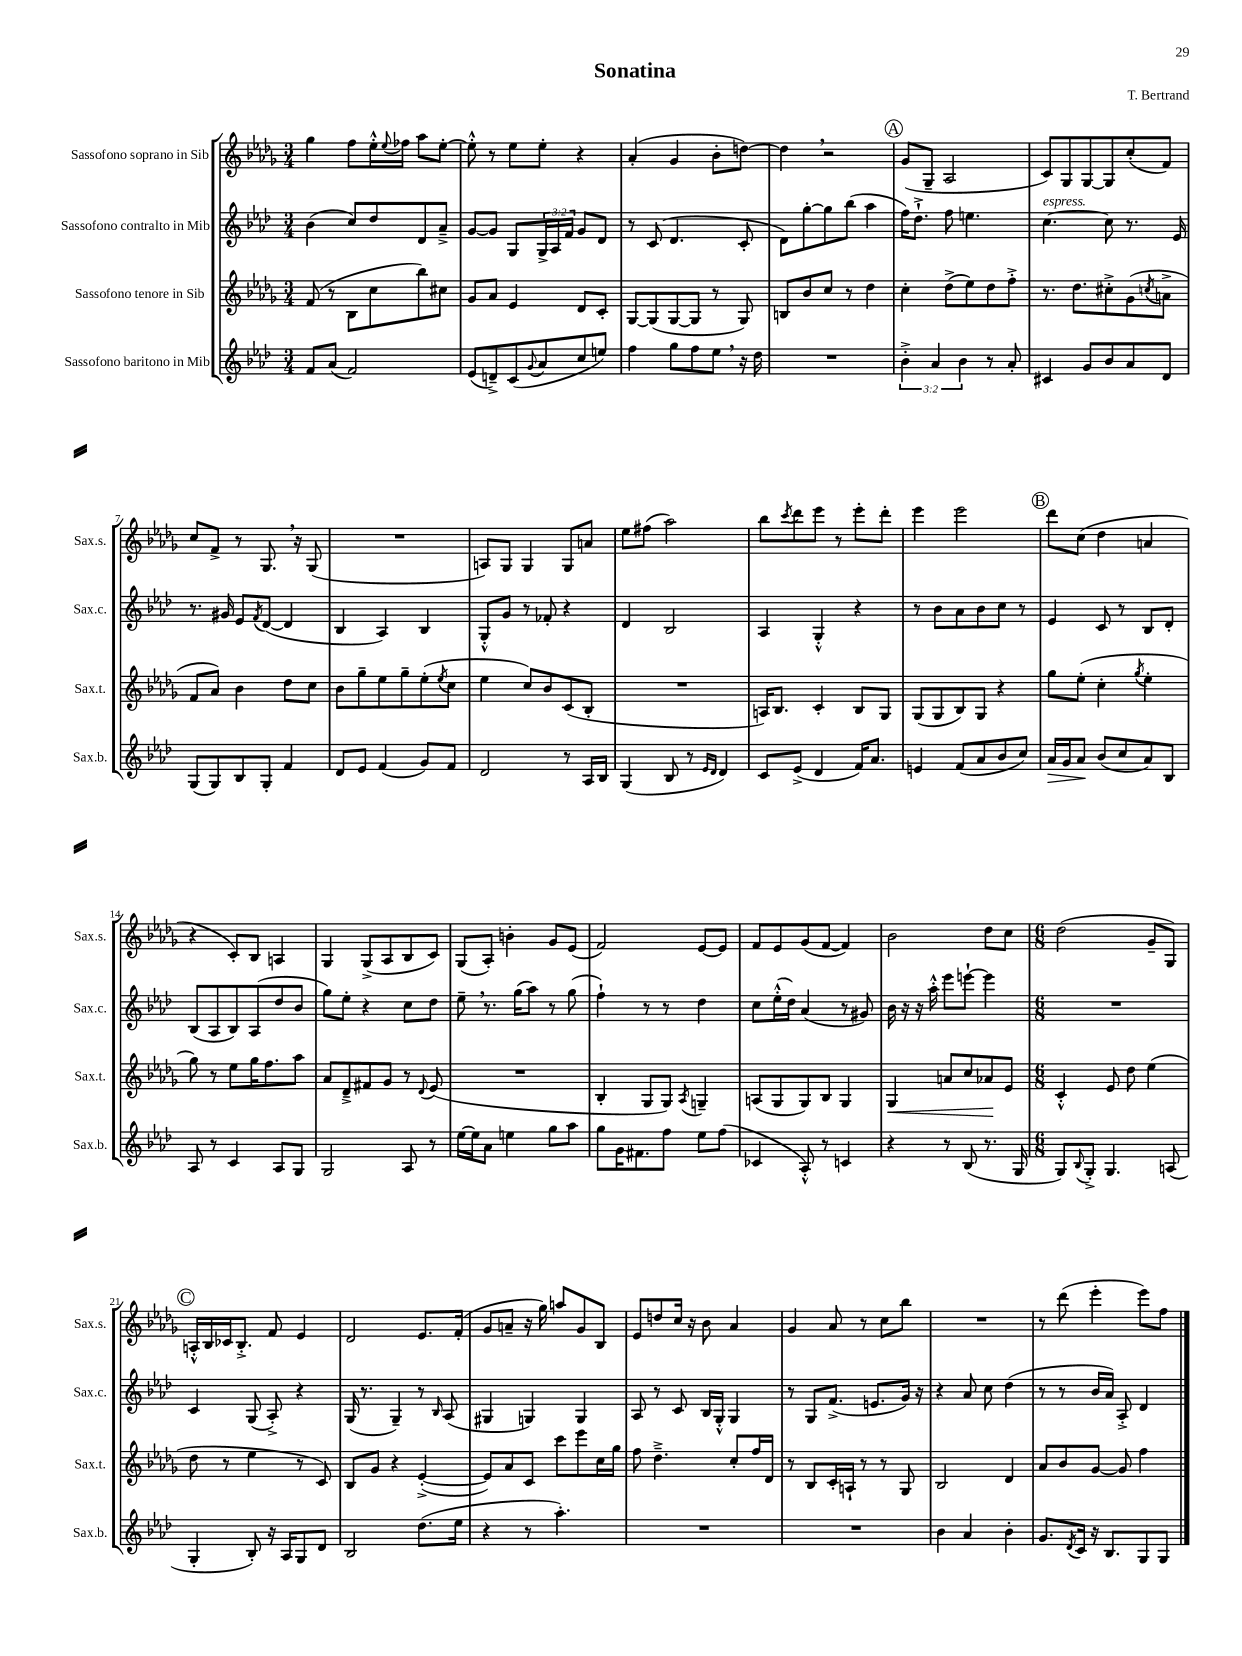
\header { title = "Sonatina" composer = "T. Bertrand" }
<<
\new StaffGroup <<
\new Staff = "s0" \with { instrumentName = "Sassofono soprano in Sib" shortInstrumentName = "Sax.s." } {
    \clef treble \key des \major \numericTimeSignature \time 3/4
    ges''4 f''8 ees''16-.-^ \appoggiatura { ees''8 } fes''16 aes''8 ees''8~-. |
    ees''8-.-^ r8 ees''8 ees''8-. r4 |
    aes'4-.( ges'4 bes'8-. d''8~) |
    d''4 \breathe r2 |
    \mark \markup { \circle "A" } ges'8( ges8-- aes2 |
    c'8) ges8 ges8~ ges8 c''8-.( f'8) |
    c''8 f'8-> r8 ges8. \breathe r16 ges8( |
    R2. |
    a8) ges8 ges4 ges8 a'8 |
    ees''8 fis''8( aes''2) |
    bes''8 \acciaccatura { c'''8 } des'''8 ees'''8 r8 ees'''8-. des'''8-. |
    ees'''4 ees'''2 |
    \mark \markup { \circle "B" } des'''8 c''8( des''4 a'4 |
    r4 c'8-.) bes8 a4 |
    ges4 ges8->( aes8 bes8 c'8) |
    ges8( aes8-.) b'4-. ges'8 ees'8( |
    f'2) ees'8~ ees'8 |
    f'8 ees'8 ges'8( f'8~ f'4) |
    bes'2 des''8 c''8 |
    \numericTimeSignature \time 6/8 des''2( ges'8-- ges8) |
    \mark \markup { \circle "C" } a16-.-^ bes16 ces'16 bes8.-.-> f'8 ees'4 |
    des'2 ees'8. f'16-.( |
    ges'8 a'8-- r16 ges''16) a''8 ges'8 bes8 |
    ees'8 d''8 c''16 r16 bes'8 aes'4 |
    ges'4 aes'8 r8 c''8 bes''8 |
    R2. |
    r8 des'''8( ees'''4-. ees'''8) f''8 \bar "|." |
}
\new Staff = "s1" \with { instrumentName = "Sassofono contralto in Mib" shortInstrumentName = "Sax.c." } {
    \clef treble \key aes \major \numericTimeSignature \time 3/4 \override Staff.TupletNumber.text = #tuplet-number::calc-fraction-text
    bes'4( c''8) des''8 des'8 aes'8---> |
    g'8~ g'8 g8 \tuplet 3/2 { g16-> aes16 f'16 } g'8 des'8 |
    r8 c'8( des'4. c'8-. |
    des'8) g''8~-. g''8 bes''8( aes''4 |
    \mark \markup { \circle "A" } f''16) des''8.-!-> f''8 e''4. |
    c''4.~^\markup { \italic "espress." } c''8 r8. ees'16 |
    r8. gis'16 ees'8 \acciaccatura { f'8 } des'8~( des'4 |
    bes4 aes4) bes4 |
    g8-.-^ g'8 r8 fes'8-. r4 |
    des'4 bes2 |
    aes4 g4-.-^ r4 |
    r8 bes'8 aes'8 bes'8 c''8 r8 |
    \mark \markup { \circle "B" } ees'4 c'8 r8 bes8 des'8-. |
    bes8( aes8 bes8) aes8( des''8 bes'8 |
    g''8) ees''8-. r4 c''8 des''8 |
    ees''8-- \breathe r8. g''16( aes''8) r8 g''8( |
    f''4-!) r8 r8 des''4 |
    c''8 ees''16-.-^( des''16) aes'4( r8 gis'8) |
    bes'16 r16 r16 aes''16-.-^ ees'''8 e'''8~-! e'''4 |
    \numericTimeSignature \time 6/8 R2. |
    \mark \markup { \circle "C" } c'4 g8( aes8-.->) r4 |
    g16( r8. g4--) r8 \grace { bes16 } aes8( |
    gis4 g4) g4 |
    aes8 r8 c'8 bes16 g16-.-^ g4 |
    r8 g8 f'8.->( e'8. g'16) r16 |
    r4 aes'8 c''8 des''4( |
    r8 r8 bes'16 aes'16) aes8-.-> des'4 \bar "|." |
}
\new Staff = "s2" \with { instrumentName = "Sassofono tenore in Sib" shortInstrumentName = "Sax.t." } {
    \clef treble \key des \major \numericTimeSignature \time 3/4
    f'8( r8 bes8 c''8 bes''8) cis''8 |
    ges'8 aes'8 ees'4 des'8 c'8-. |
    ges8~ ges8( ges8~ ges8 r8 ges8) |
    b8 bes'8 c''8 r8 des''4 |
    \mark \markup { \circle "A" } c''4-. des''8->( ees''8) des''8 f''8-.-> |
    r8. des''8. cis''8-.-> ges'8( \acciaccatura { c''8 } a'8-> |
    f'8 aes'8) bes'4 des''8 c''8 |
    bes'8 ges''8-- ees''8 ges''8-- ees''8-.( \acciaccatura { ees''8 } c''8 |
    ees''4 c''8) bes'8 c'8( bes8-. |
    R2. |
    a16) bes8. c'4-. bes8 ges8 |
    ges8( ges8 bes8) ges8 r4 |
    \mark \markup { \circle "B" } ges''8 ees''8-.( c''4-. \acciaccatura { ges''8 } ees''4-. |
    ges''8) r8 ees''8 ges''16 f''8. aes''8 |
    aes'8 des'8---> fis'8 ges'8 r8 \appoggiatura { des'8 } ees'8( |
    R2. |
    bes4-. ges8 ges8) \acciaccatura { aes8 } g4-- |
    a8( ges8 ges8) bes8 ges4 |
    ges4\< a'8 c''8 aes'8\! ees'8 |
    \numericTimeSignature \time 6/8 c'4-.-^ ees'8 des''8 ees''4( |
    \mark \markup { \circle "C" } des''8 r8 ees''4 r8 c'8) |
    bes8 ges'8 r4 ees'4~-.->( |
    ees'8) aes'8 c'8 c'''8 ees'''8 c''16 ges''16 |
    f''8 des''4.---> c''8-. f''16 des'16 |
    r8 bes8 c'16-. a16-! r8 r8 ges8 |
    bes2 des'4 |
    aes'8 bes'8 ges'8~ ges'8 f''4 \bar "|." |
}
\new Staff = "s3" \with { instrumentName = "Sassofono baritono in Mib" shortInstrumentName = "Sax.b." } {
    \clef treble \key aes \major \numericTimeSignature \time 3/4 \override Staff.TupletNumber.text = #tuplet-number::calc-fraction-text
    f'8 aes'8( f'2) |
    ees'8( d'8--->) c'8( \appoggiatura { g'8 } aes'8 c''8 e''8) |
    f''4 g''8 f''8 ees''8 \breathe r16 des''16 |
    R2. |
    \mark \markup { \circle "A" } \tuplet 3/2 { bes'4-.-> aes'4 bes'4 } r8 aes'8-. |
    cis'4 g'8 bes'8 aes'8 des'8 |
    g8( g8) bes8 g8-. f'4 |
    des'8 ees'8 f'4( g'8) f'8 |
    des'2 r8 aes16 bes16 |
    g4( bes8 r8 \grace { ees'16 des'16 } des'4) |
    c'8 ees'8->( des'4 f'16) aes'8. |
    e'4 f'8( aes'8 bes'8 c''8) |
    \mark \markup { \circle "B" } aes'16\> g'16 aes'8\! bes'8( c''8 aes'8) bes8 |
    aes8 r8 c'4 aes8 g8 |
    g2 aes8 r8 |
    ees''16~ ees''16 aes'8 e''4 g''8 aes''8 |
    g''8 g'16 fis'8. f''8 ees''8 f''8( |
    ces'4 aes8-.-^) r8 c'4 |
    r4 r8 bes8( r8. g16 |
    \numericTimeSignature \time 6/8 g8) \appoggiatura { bes8 } g8-.-> g4. a8( |
    \mark \markup { \circle "C" } g4-. bes8-.) r16 aes16 g8 des'8 |
    bes2 des''8.( ees''16 |
    r4 r8 aes''4.-.) |
    R2. |
    R2. |
    bes'4 aes'4 bes'4-. |
    g'8. \acciaccatura { des'8 } c'16 r16 bes8. g8 g8 \bar "|." |
}
>>
>>
